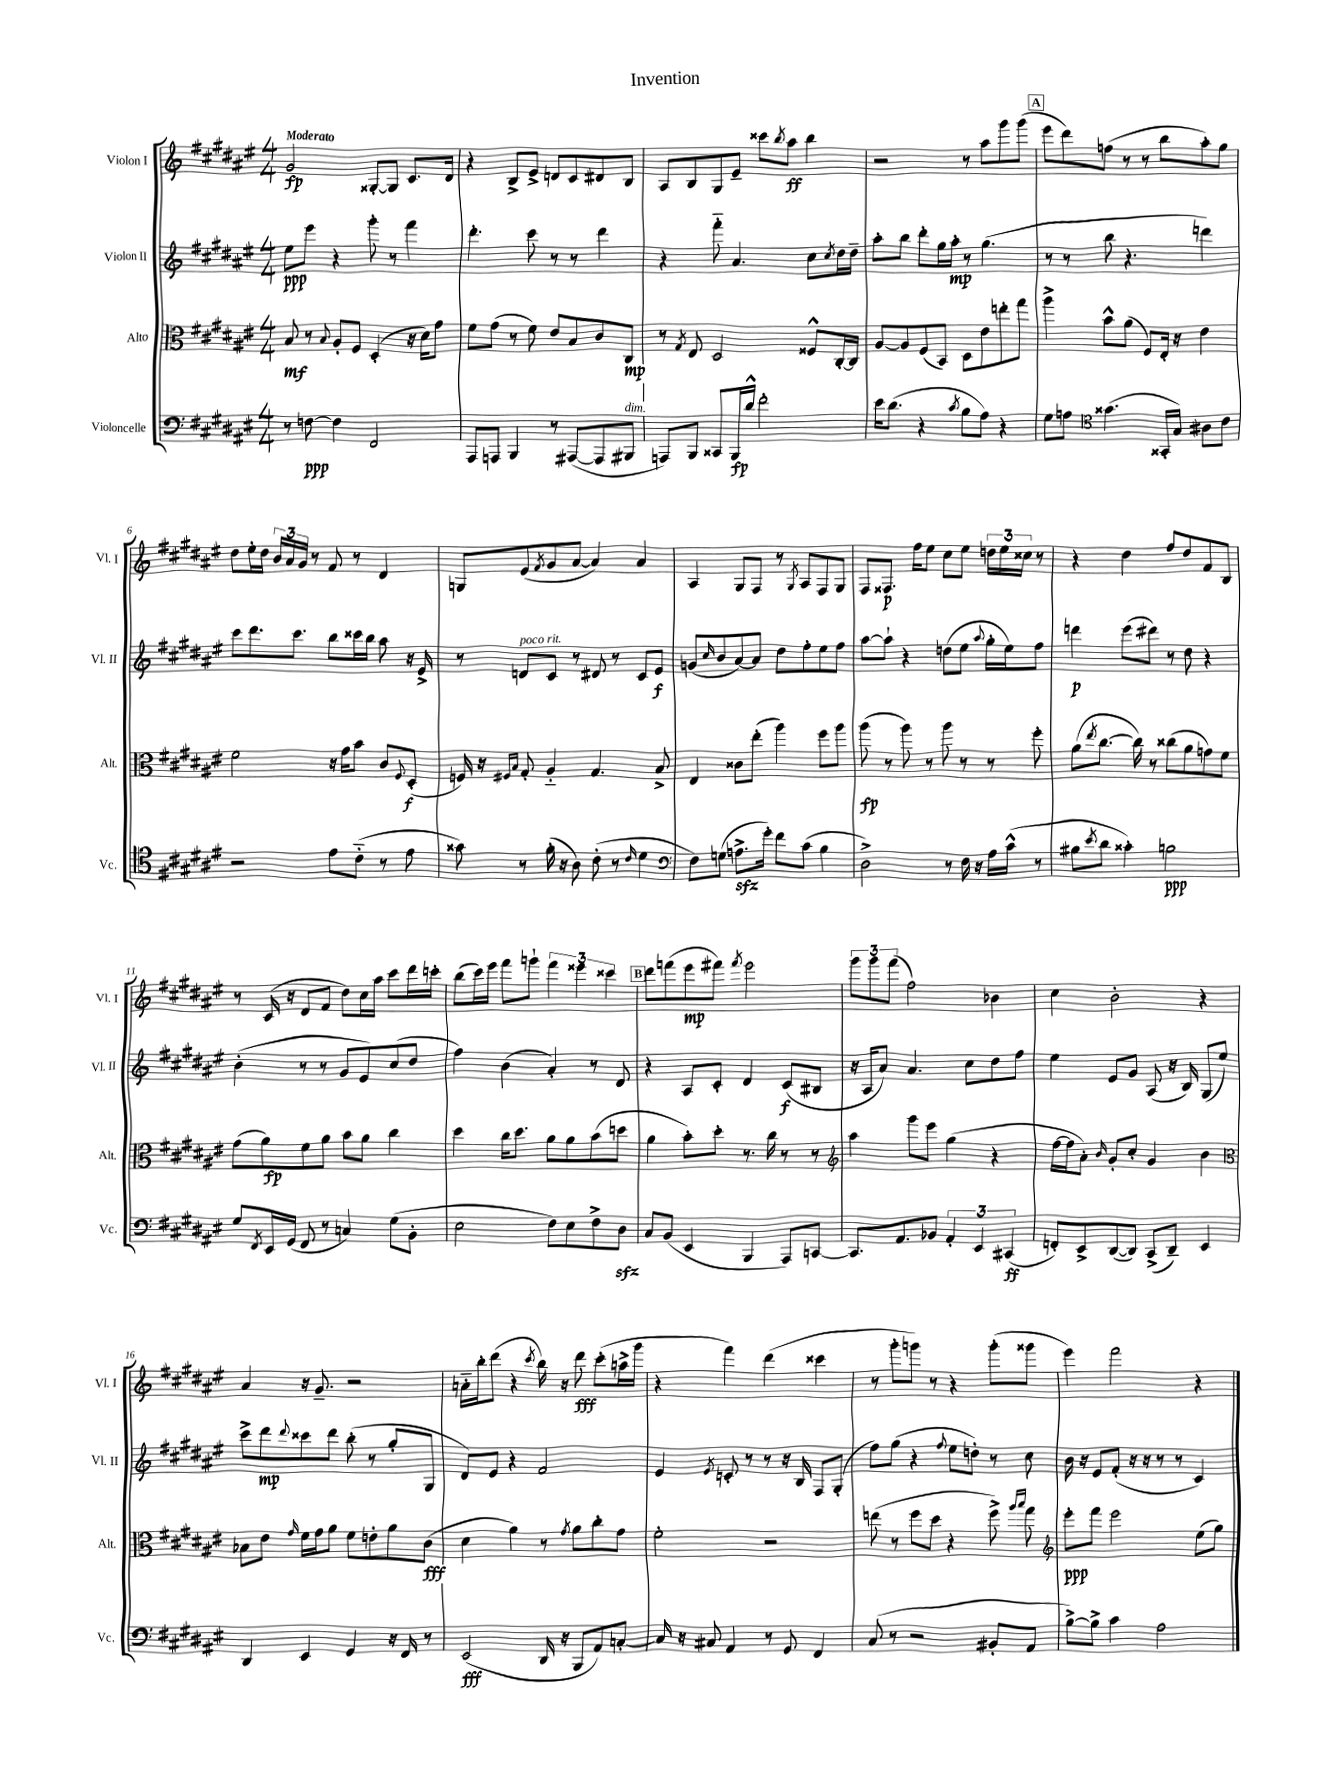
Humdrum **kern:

**kern	**kern	**kern	**kern
*staff4	*staff3	*staff2	*staff1
*clefF4	*clefC3	*clefG2	*clefG2
*k[f#c#g#d#a#e#]	*k[f#c#g#d#a#e#]	*k[f#c#g#d#a#e#]	*k[f#c#g#d#a#e#]
*M4/4	*M4/4	*M4/4	*M4/4
8r	8B	8ee#	2g#
[8F	8r	8eee#	.
.	8qqB	.	.
4F]	8A#'	4r	.
.	8F#	.	.
2FF#	(4D#'	8ggg#'	[8G##'
.	.	8r	8G##]
.	16r	4fff#	8.c#
.	16d#)	.	.
.	8g#	.	.
.	.	.	16d#
=	=	=	=
8AAA#	8f#	4.ddd#'	4r
8AAA	(8g#	.	.
4BBB	8r	.	8B^
.	8f#)	8ccc#	8e#^
8r	8e#	8r	8d
([8AAA#	8B	8r	8c#
8AAA#]	8c#	4ddd#	8d#
8BBB#	8C#	.	8B
=	=	=	=
8AAA)	8r	4r	8A#
.	8qG#	.	.
8BBB	8E#	.	8B
8CC##	2D#	8fff#'~	8G#
16BBB	.	4.a#	8e#~
16d#^^	.	.	.
2f#'	.	.	8ccc##
.	.	.	8qbb
.	.	.	8aa#
.	8F##^^	8cc#	4bb
.	.	8qcc#	.
.	[16C#'	16dd#	.
.	16C#]	16dd#~	.
=	=	=	=
16e#	[8A#	8aa#'	2r
(8.d#	.	.	.
.	8A#]	8bb	.
4r	(8F#	8ddd#'	.
.	8BB)	16gg#	.
.	.	16aa#'	.
8qc#	.	.	.
8B	8D#	8r	8r
8A#)	8e#	(4.gg#	8aa#
4r	8ee'	.	8ggg#
.	8gg#	.	(8ggg#
=	=	=	=
8G#	4aa#^	8r	8eee#
8A	.	8r	8ddd#)
*clefC4	*	*	*
(4.g##	8b^^	8bb	(8ff
.	(8a#	4.r	8r
.	8F#)	.	8r
16GG##'	16E#'	.	8bb
16G#)	16r	.	.
8A#	4e#	4ddd)	8aa#')
8c#	.	.	8gg#
=	=	=	=
2r	2f#	8ccc#	8dd#
.	.	8.ddd#	16ee#'
.	.	.	16dd#
.	.	.	24b
.	.	.	24a#
.	.	8.ccc#	.
.	.	.	24g#
.	.	.	8r
8e#	16r	8bb	8f#
.	16g#	.	.
(8c#'~	8b	16ccc##	8r
.	.	16bb	.
8r	8c#	8aa#	4d#
.	8qqF#	.	.
8e#	(8D#'	16r	.
.	.	16e#^	.
=	=	=	=
8g##)	16F)	8r	8G
.	16r	.	.
.	16qqF#	.	.
.	16qqB	.	.
8r	8G#'	8d	(8e#
.	.	.	8qf#
(16f#'	4A#'~	8c#	8g#
16r	.	.	.
8A#)	.	8r	[8a#
(8c#'	4.G#	8d#	4a#])
8r	.	8r	.
16qqc#	.	.	.
4d#	.	8c#	4a#
.	8B^	8e#	.
=	=	=	=
*clefF4	*	*	*
8F#)	4E#	(8g	4A#
.	.	16qqcc#	.
(8G	.	8b	.
8.A^	8c##	[8a#)	8G#
.	(8ee#'	8a#]	8F#
16g#')	.	.	.
8f#	4aa#)	8dd#	8r
.	.	.	8qG#
(8c#	.	8ff#'	8A#
4B	8ff#	8ee#	8F#
.	8aa#	8ff#	8G#
=	=	=	=
2D#^)	(8aa#	[8aa#	8F#
.	8r	8aa#`]	8.F##
.	8aa#)	4r	.
.	.	.	16ff#
.	8r	.	8ee#
8r	8aa#	(8dd	8cc#
16F#	8r	8ee#	8ee#
16r	.	.	.
.	.	8qqaa#	.
16A#	8r	16gg#'	24dd
.	.	.	24ee#
(16c#^^	.	16ee#)	.
.	.	.	24cc##
8r	8ff#'	8ff#	8r
=	=	=	=
8B#	(8a#	4ddd	4r
8qe#	8qee#	.	.
8d#	[8.cc#	.	.
4c##')	.	(8eee#	4dd#
.	16cc#])	.	.
.	8r	8ddd#)	.
2B	(8cc##	8r	8ff#
.	8a#	8dd#	8dd#
.	8g)	4r	8f#
.	8f#	.	8B
=	=	=	=
8G#	(8g#	(4b'	8r
8qFF#	.	.	.
16EE#	8a#)	.	(16c#
(16GG#	.	.	16r
8FF#	8f#	8r	8d#
8r	8a#	8r	8f#
4C)	8b	8g#	8dd#)
.	8a#	8e#)	16cc#
.	.	.	16aa#
(8G#	4cc#	(8cc#	8ccc#
8BB'	.	8dd#	16ddd#
.	.	.	16ccc'
=	=	=	=
2E#	4dd#	4ff#)	(8bb
.	.	.	16ccc#)
.	.	.	16eee#
.	16cc#	(4b	8fff#
.	8.dd#	.	.
.	.	.	8ggg`
8F#)	8a#	4a#')	6fff#
8E#	8a#	.	.
.	.	.	6eee##
8F#^	(8b	8r	.
.	.	.	6ccc##
8D#	8dd	8d#	.
=	=	=	=
8C#	4a#	4r	8ddd#
(8BB	.	.	(8fff
4EE#	8b')	8A#	8eee#
.	8dd#'	8c#'	8fff#)
.	.	.	8qfff#
4BBB	8.r	4d#	2eee#
.	16cc#	.	.
8AAA#)	8r	(8c#	.
[8CC	8r	8B#	.
=	=	=	=
*	*clefG2	*	*
8.CC]	4aa#	16r	12ggg#
.	.	16A#	.
.	.	.	12ggg#
.	.	8a#)	.
.	.	.	(12fff#
8.AA#	.	.	.
.	8ggg#	4.a#	2ff#)
8BB-	8eee#	.	.
6AA#'	(4gg#	.	.
.	.	8cc#	.
6EE#	.	.	.
.	4r	8dd#	4b-
(6CC#	.	.	.
.	.	8ff#	.
=	=	=	=
8FF')	[16ff#	4ee#	4cc#
.	16ff#]	.	.
8EE#^	8a#')	.	.
.	16qqb	.	.
([8DD#	8g#'	8e#	2b'
8DD#])	8cc#'	8g#	.
(8CC#^	4g#	(8A#	.
8DD#~)	.	16r	.
.	.	16B)	.
4EE#	4b	(8G#	4r
.	.	8ee#)	.
=	=	=	=
*	*clefC3	*	*
4DD#	8B-	8ccc#^	4a#
.	8e#	8ddd#	.
.	16qqg#	8qqddd#	.
4EE#	16f#	8ccc##	16r
.	16g#	.	8.g#~
.	8a#	8ddd#	.
4GG#	8f#	(8bb'	2r
.	8e'	8r	.
16r	8a#	8gg#'	.
16FF#	.	.	.
8r	(8c#	8G#	.
=	=	=	=
(2EE#	4d#	8d#)	16a'~
.	.	.	16bb'
.	.	8e#	(8ddd#
.	4a#)	4r	4r
.	.	.	8qccc#
16DD#	8r	2f#	16bb)
16r	.	.	16r
.	8qg#	.	.
8BBB	8a#	.	8ddd#
8AA#)	8cc#'	.	(8ccc#'
[8C'	8g#	.	16aa^
.	.	.	16ggg#
=	=	=	=
16C]	2f#'	4e#	4r
16r	.	.	.
8C#	.	.	.
.	.	8qe#	.
4AA#	.	8c'	4fff#)
.	.	8r	.
8r	2r	8r	(4ddd#
8GG#	.	16r	.
.	.	16B	.
4FF#	.	8F#	4ccc##
.	.	(8G#'	.
=	=	=	=
(8C#	(8ee	8ff#)	8r
8r	8r	(8gg#	8ggg#'
2r	8ff#	4r	8ggg)
.	8dd#	.	8r
.	.	8qqff#	.
.	4r	8ee#	4r
.	.	8dd')	.
8BB#'	8ff#^)	8r	(8ggg'
.	16qqaa#	.	.
.	16qqbb	.	.
8AA#	8gg#	8cc#	8ggg##
=	=	=	=
*	*clefG2	*	*
[8B^)	8eee#'	16b	4eee#)
.	.	16r	.
8B^]	8fff#	8e#	.
4c#	2eee#	(8f#'	2fff#
.	.	16r	.
.	.	16r	.
2A#	.	8r	.
.	.	8r	.
.	(8ee#	4c#)	4r
.	8gg#)	.	.
==	==	==	==
*-	*-	*-	*-
